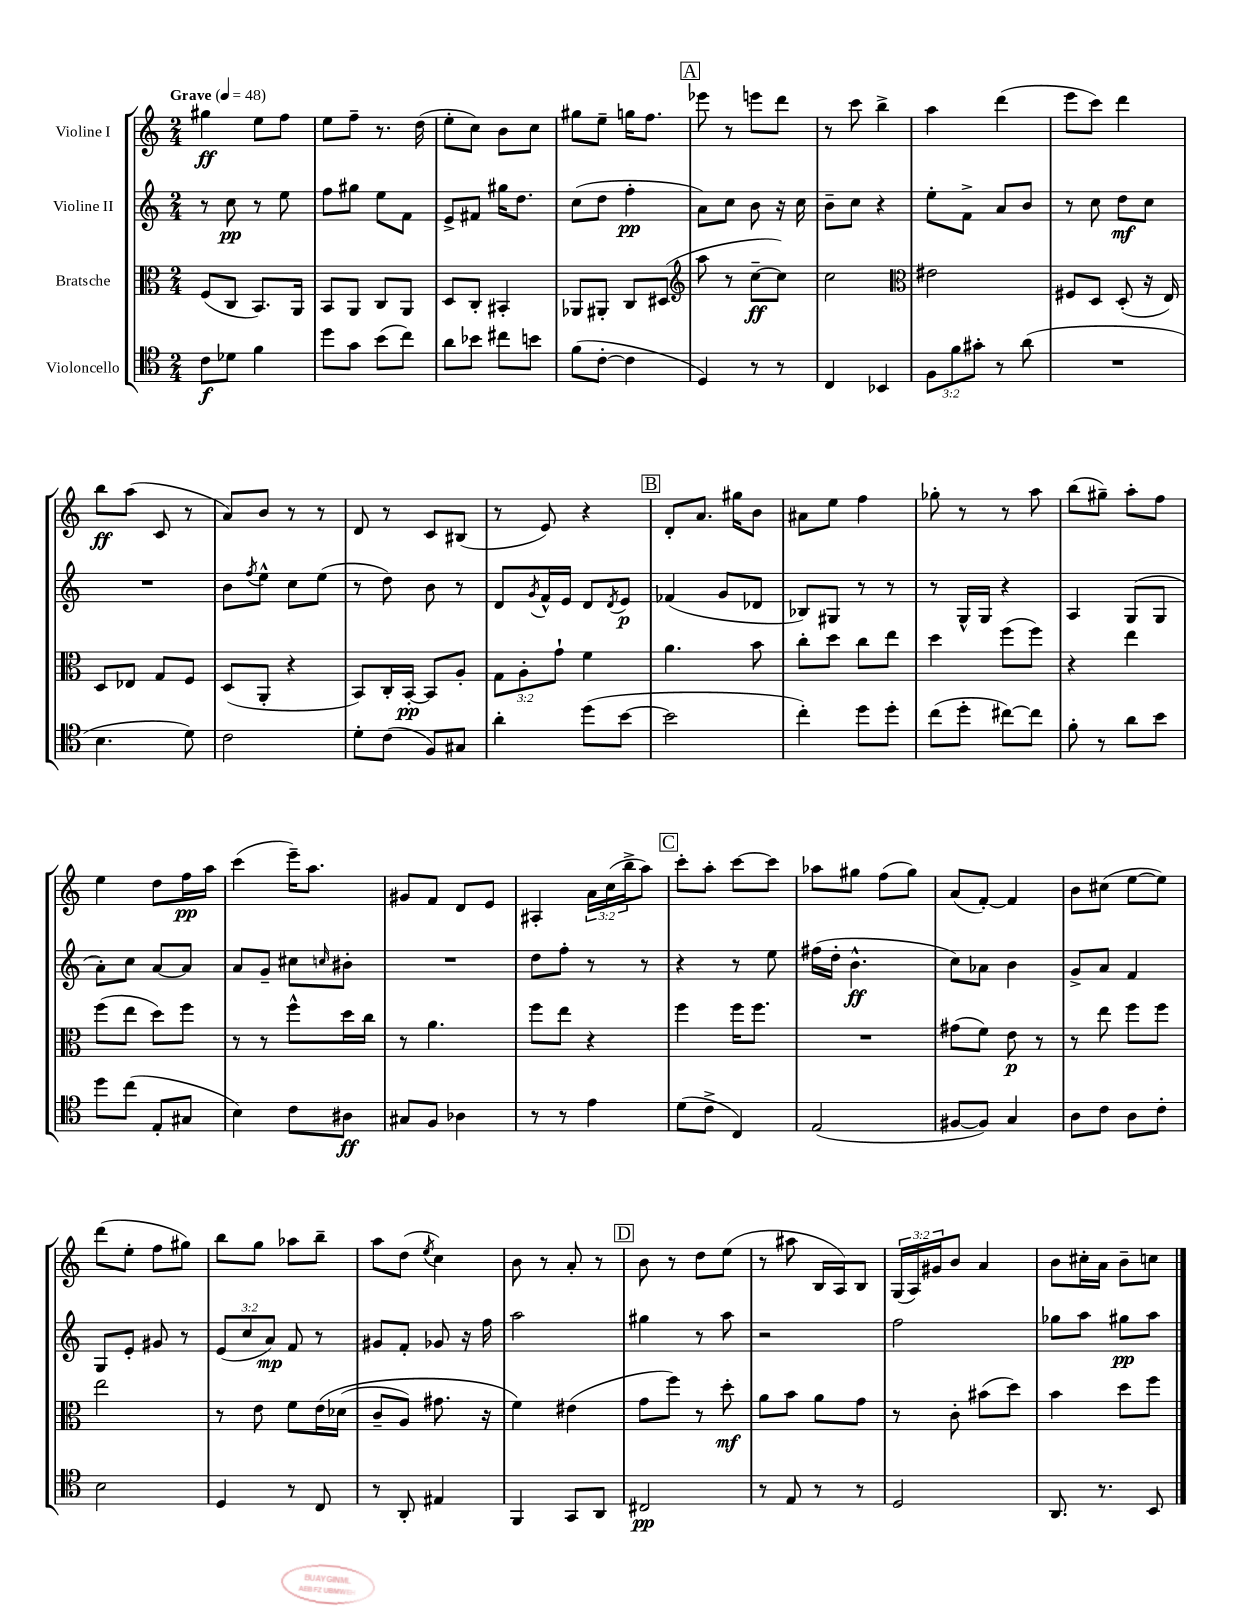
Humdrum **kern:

**kern	**kern	**kern	**kern
*staff4	*staff3	*staff2	*staff1
*clefC4	*clefC3	*clefG2	*clefG2
*k[]	*k[]	*k[]	*k[]
*M2/4	*M2/4	*M2/4	*M2/4
*MM48	*MM48	*MM48	*MM48
8c	(8F	8r	4gg#
8d-	8C	8cc	.
4f	8.BB)	8r	8ee
.	.	8ee	8ff
.	16AA	.	.
=	=	=	=
8dd	8BB	8ff	8ee
8g	8AA	8gg#	8ff~
(8b	8C	8ee	8.r
8cc)	8AA	8f	.
.	.	.	(16dd
=	=	=	=
8a	8D	8e^	8ee'
8b-	8C'	8f#	8cc)
8cc#	4BB#'	16gg#	8b
.	.	8.dd	.
8b	.	.	8cc
=	=	=	=
(8f	8AA-	(8cc	8gg#
[8c'	8AA#'	8dd	8ee~
4c]	8C	4ff'	16gg
.	.	.	8.ff
.	(8D#	.	.
=	=	=	=
*	*clefG2	*	*
4D)	8aa	8a)	8eee-
.	8r	8cc	8r
8r	[8cc~	8b	8eee
8r	8cc])	16r	8ddd
.	.	16cc	.
=	=	=	=
4C	2cc	8b~	8r
.	.	8cc	8ccc
4BB-	.	4r	4bb^
=	=	=	=
*	*clefC3	*	*
12F	2e#	8ee'	4aa
12f	.	.	.
.	.	8f^	.
12g#'	.	.	.
8r	.	8a	(4ddd
(8a	.	8b	.
=	=	=	=
2r	8F#	8r	8eee
.	8D	8cc	8ccc)
.	(8D'	8dd	4ddd
.	16r	8cc	.
.	16E)	.	.
=	=	=	=
4.B	8D	2r	8bb
.	8E-	.	(8aa
.	8G	.	8c
8d)	8F	.	8r
=	=	=	=
2c	(8D	8b	8a)
.	.	8qff	.
.	8AA'	8ee^^	8b
.	4r	8cc	8r
.	.	(8ee	8r
=	=	=	=
8d'	8BB)	8r	8d
(8c	16C'	8dd)	8r
.	[16BB'	.	.
8F)	8BB]	8b	8c
8G#	8A'	8r	(8B#
=	=	=	=
4a'	12G	8d	8r
.	12A'	.	.
.	.	8qg	.
.	.	16f^^	8e)
.	12g`	.	.
.	.	16e	.
(8dd	4f	8d	4r
.	.	8qd	.
[8b	.	8e	.
=	=	=	=
2b]	4.a	(4f-	8d'
.	.	.	8.a
.	.	8g	.
.	.	.	16gg#
.	8b	8d-	8b
=	=	=	=
4cc')	8cc'	8B-)	8a#
.	8dd	8G#	8ee
8dd	8cc	8r	4ff
8dd'	8ee	8r	.
=	=	=	=
(8cc	4dd	8r	8gg-'
8dd'	.	16G^^	8r
.	.	16G	.
[8cc#)	(8ff	4r	8r
8cc#]	8ff)	.	8aa
=	=	=	=
8f'	4r	4A	(8bb
8r	.	.	8gg#~)
8a	4ee	(8G	8aa'
8b	.	8G	8ff
=	=	=	=
8dd	(8ff	8a')	4ee
(8cc	8ee	8cc	.
8E'	8dd)	[8a	8dd
8G#	8ff	8a]	16ff
.	.	.	16aa
=	=	=	=
4B)	8r	8a	(4ccc
.	8r	8g~	.
8c	8ff^^	8cc#	16eee~)
.	.	.	8.aa
.	.	16qqcc	.
8A#	16dd	8b#'	.
.	16cc	.	.
=	=	=	=
8G#	8r	2r	8g#
8F	4.a	.	8f
4A-	.	.	8d
.	.	.	8e
=	=	=	=
8r	8ff	8dd	4A#'
8r	8ee	8ff'	.
4e	4r	8r	24a
.	.	.	(24cc
.	.	.	24bb^
.	.	8r	8aa)
=	=	=	=
(8d	4ff	4r	8ccc'
8c^	.	.	8aa'
4C)	16ff	8r	[8ccc
.	8.ff	.	.
.	.	8ee	8ccc]
=	=	=	=
(2E	2r	(16ff#	8aa-
.	.	16dd'	.
.	.	4.b^^	8gg#
.	.	.	(8ff
.	.	.	8gg#)
=	=	=	=
[8F#	(8g#	8cc)	(8a
8F#])	8f)	8a-	[8f')
4G	8e	4b	4f]
.	8r	.	.
=	=	=	=
8A	8r	8g^	8b
8c	8ee	8a	(8cc#
8A	8ff	4f	[8ee
8c'	8ff	.	8ee])
=	=	=	=
2B	2ee	8G	(8ddd
.	.	8e'	8ee'
.	.	8g#	8ff
.	.	8r	8gg#)
=	=	=	=
4D	8r	(12e	8bb
.	.	12cc	.
.	8e	.	8gg
.	.	12a)	.
8r	8f	8f	8aa-
8C	&(16e	8r	8bb~
.	(16d-	.	.
=	=	=	=
8r	8c~	8g#	8aa
8AA'	8A)	8f'	(8dd
.	.	.	8qee
4E#	8.g#	8g-	4cc)
.	.	16r	.
.	16r	16ff	.
=	=	=	=
4FF	4f&)	2aa	8b
.	.	.	8r
8GG	(4e#	.	8a'
8AA	.	.	8r
=	=	=	=
2C#	8g	4gg#	8b
.	8ff)	.	8r
.	8r	8r	8dd
.	8dd'	8aa	(8ee
=	=	=	=
8r	8a	2r	8r
8E	8b	.	8aa#
8r	8a	.	16B
.	.	.	16A)
8r	8g	.	8B
=	=	=	=
2D	8r	2ff	(24G
.	.	.	24A)
.	.	.	24g#
.	8c'	.	8b
.	(8b#	.	4a
.	8dd)	.	.
=	=	=	=
8.AA	4b	8gg-	8b
.	.	8aa	16cc#'
8.r	.	.	16a
.	8dd	8gg#	8b~
8BB	8ff	8aa	8cc
==	==	==	==
*-	*-	*-	*-
